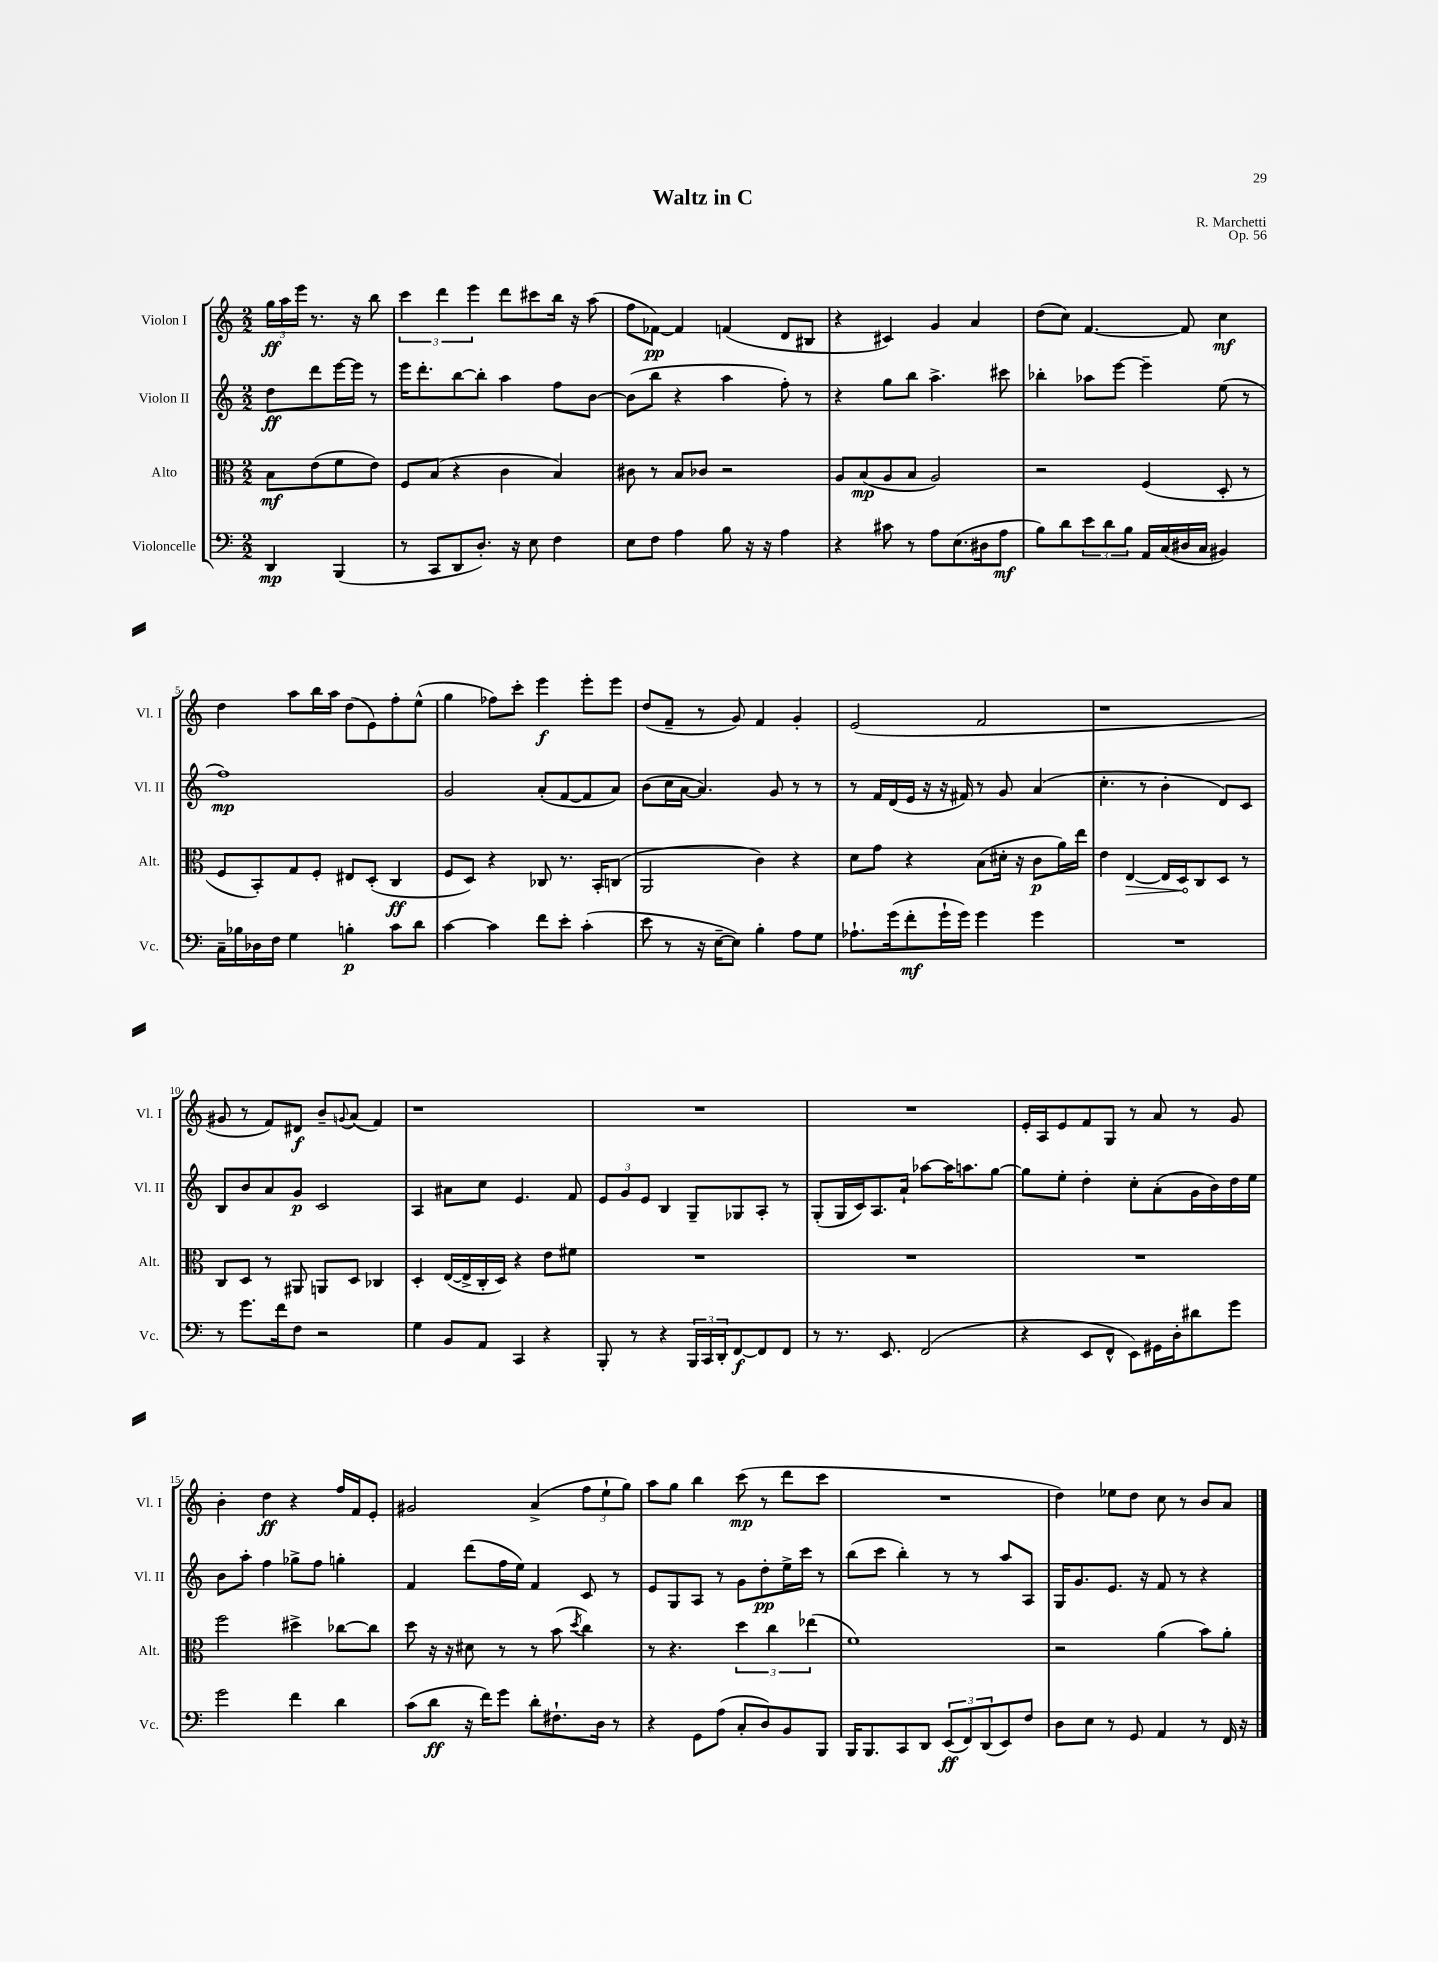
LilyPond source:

\header { title = "Waltz in C" composer = "R. Marchetti" opus = "Op. 56" }
<<
\new StaffGroup <<
\new Staff = "s0" \with { instrumentName = "Violon I" shortInstrumentName = "Vl. I" } {
    \clef treble \key c \major \numericTimeSignature \time 2/2 \partial 2
    \tuplet 3/2 { g''16\ff a''16 e'''16 } r8. r16 b''8 |
    \tuplet 3/2 { c'''4 d'''4 e'''4 } d'''8 cis'''8 b''16 r16 a''8( |
    f''8 fes'8~\pp) fes'4 f'4( d'8 bis8 |
    r4 cis'4) g'4 a'4 |
    d''8( c''8) f'4.~ f'8 c''4\mf |
    d''4 a''8 b''16 a''16 d''8( e'8) f''8-. e''8-^( |
    g''4 fes''8) c'''8-. e'''4\f e'''8-. e'''8 |
    d''8( f'8-- r8 g'8) f'4 g'4-. |
    e'2( f'2 |
    r1 |
    gis'8 r8 f'8) dis'8\f b'8-- \appoggiatura { g'8 } a'8( f'4) |
    r1 |
    R1 |
    R1 |
    e'16-. a16 e'8 f'8 g8 r8 a'8 r8 g'8 |
    b'4-. d''4\ff r4 f''16 f'16 e'8-. |
    gis'2 a'4->( \tuplet 3/2 { f''8 e''8-! g''8) } |
    a''8 g''8 b''4 c'''8\mp( r8 d'''8 c'''8 |
    R1 |
    d''4) ees''8 d''8 c''8 r8 b'8 a'8 \bar "|." |
}
\new Staff = "s1" \with { instrumentName = "Violon II" shortInstrumentName = "Vl. II" } {
    \clef treble \key c \major \numericTimeSignature \time 2/2 \partial 2
    d''8\ff d'''8 e'''16~ e'''16 r8 |
    e'''16 d'''8.-. b''8~ b''8-. a''4 f''8 b'8~ |
    b'8( b''8 r4 a''4 f''8-.) r8 |
    r4 g''8 b''8 a''4.-> cis'''8 |
    bes''4-. aes''8 e'''8~ e'''4-- e''8( r8 |
    f''1\mp) |
    g'2 a'8-.( f'8~ f'8 a'8) |
    b'8( c''16 a'16~ a'4.) g'8 r8 r8 |
    r8 f'16 d'16( e'16 r16 r16 fis'16) r8 g'8 a'4( |
    c''4.-. r8 b'4-. d'8) c'8 |
    b8 b'8 a'8 g'8\p c'2 |
    a4 ais'8 c''8 e'4. f'8 |
    \tuplet 3/2 { e'8 g'8 e'8 } b4 g8-- ges8 a8-. r8 |
    g8-.( g16 c'16) a8. a'16-! aes''8~ aes''16 a''8. g''8~ |
    g''8 e''8-. d''4-. c''8-. a'8-.( g'16 b'16) d''16 e''16 |
    b'8 a''8-. f''4 ges''8-> f''8 g''4-. |
    f'4 d'''8( f''16 e''16) f'4 c'8 r8 |
    e'8 g8 a8 r8 g'8 d''8-.\pp e''16-> c'''16 r8 |
    b''8( c'''8 b''4-.) r8 r8 a''8 a8 |
    g16 g'8. e'8. r16 f'8 r8 r4 \bar "|." |
}
\new Staff = "s2" \with { instrumentName = "Alto" shortInstrumentName = "Alt." } {
    \clef alto \key c \major \numericTimeSignature \time 2/2 \partial 2
    b8\mf e'8( f'8 e'8) |
    f8 b8( r4 c'4 b4) |
    cis'8 r8 b8 ces'8 r2 |
    a8 b8\mp( a8 b8 a2) |
    r2 f4( d8-. r8 |
    f8 b,8-.) g8 f8-. eis8 d8-.( c4\ff |
    f8 d8) r4 ces8 r8. b,16-. c8( |
    a,2 c'4) r4 |
    d'8 g'8 r4 b8( dis'16-. r16 c'8\p a'16) e''16 |
    e'4 \once \override Hairpin.circled-tip = ##t e4~\> e16 d16\! c8 d8 r8 |
    c8 d8 r8 ais,8 a,8 d8 ces4 |
    d4-. e16~( e16-> c16-. d16) r4 e'8 fis'8 |
    R1 |
    R1 |
    R1 |
    f''2 dis''4-> ces''8~ ces''8 |
    d''8 r16 r16 dis'8 r8 r8 b'8( \acciaccatura { d''8 } c''4) |
    r8 r4. \tuplet 3/2 { d''4 c''4 ees''4( } |
    f'1) |
    r2 a'4( b'8) a'8-. \bar "|." |
}
\new Staff = "s3" \with { instrumentName = "Violoncelle" shortInstrumentName = "Vc." } {
    \clef bass \key c \major \numericTimeSignature \time 2/2 \partial 2
    d,4\mp b,,4( |
    r8 c,8 d,8 d8.-.) r16 e8 f4 |
    e8 f8 a4 b8 r16 r16 a4 |
    r4 cis'8 r8 a8 e8.( dis16 a8\mf |
    b8) d'8 \tuplet 3/2 { e'8 d'8 b8 } a,16 c16( dis16 c16 bis,4) |
    c16-- bes16 des16 f16 g4 b4-.\p c'8 d'8 |
    c'4~ c'4 f'8 e'8-. c'4-.( |
    e'8 r8 r16 e16~-- e8) b4-. a8 g8 |
    aes8.-! g'16( f'8-.\mf g'16-! g'16) g'4 g'4 |
    R1 |
    r8 g'8. f'16 f8 r2 |
    g4 b,8 a,8 c,4 r4 |
    b,,8-. r8 r4 \tuplet 3/2 { b,,16 c,16 d,16-. } f,8~\f f,8 f,8 |
    r8 r8. e,8. f,2( |
    r4 e,8 f,8-^ e,8) gis,16 d16-. dis'8 g'8 |
    g'2 f'4 d'4 |
    c'8( d'8\ff r16 f'16) g'8 d'8-. fis8.-! d16 r8 |
    r4 g,8 a8( c8-. d8) b,8 b,,8 |
    b,,16 b,,8. c,8 d,8 \tuplet 3/2 { e,8\ff( f,8) d,8( } e,8) f8 |
    d8 e8 r8 g,8 a,4 r8 f,16 r16 \bar "|." |
}
>>
>>
